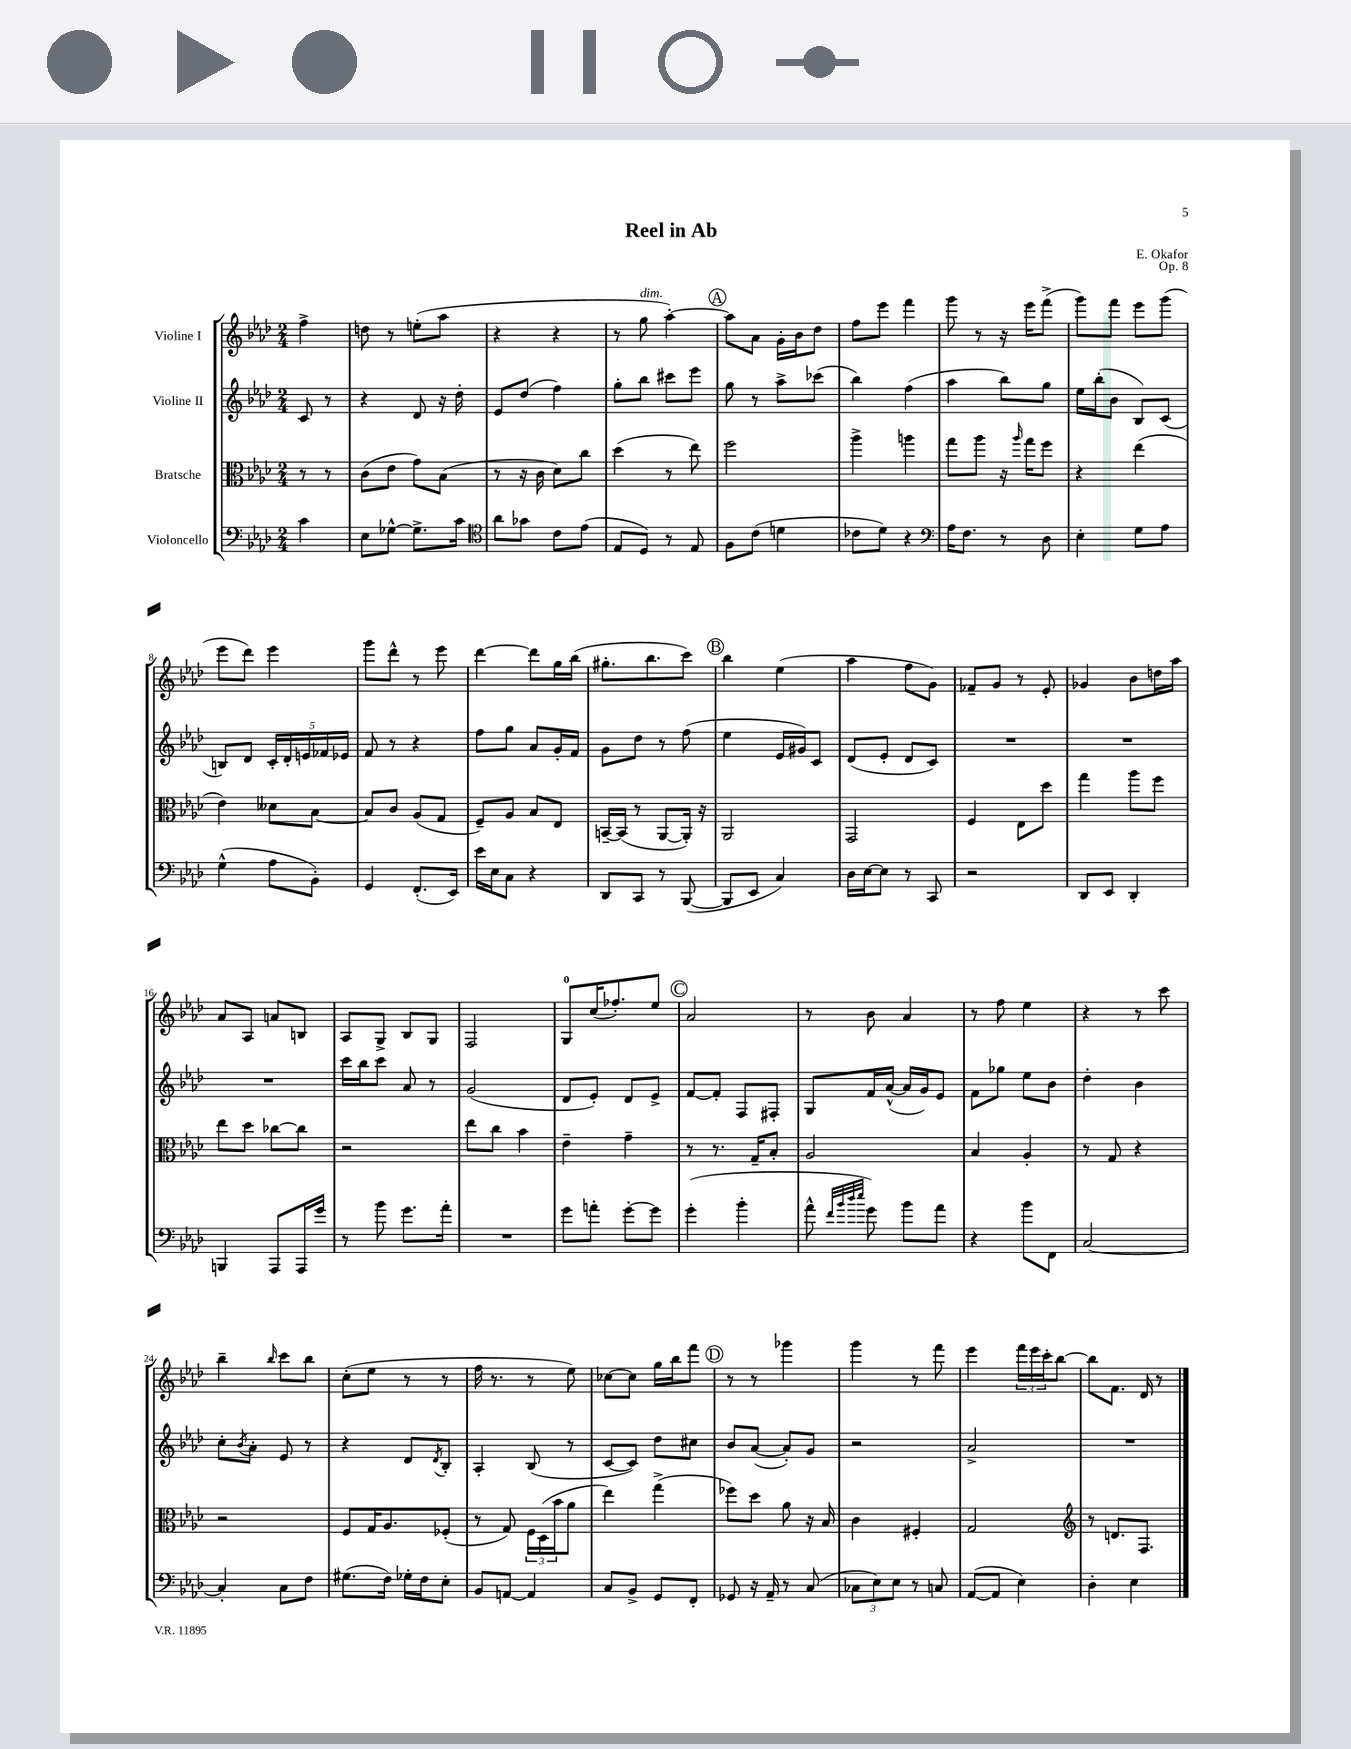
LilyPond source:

\header { title = "Reel in Ab" composer = "E. Okafor" opus = "Op. 8" }
<<
\new StaffGroup <<
\new Staff = "s0" \with { instrumentName = "Violine I" } {
    \clef treble \key aes \major \numericTimeSignature \time 2/4 \partial 4
    f''4-> |
    d''8 r8 e''8-.( aes''8 |
    r4 r4 |
    r8 g''8^\markup { \italic "dim." } aes''4~-.) |
    \mark \markup { \circle "A" } aes''8 aes'8 g'16-. bes'16 des''8 |
    f''8 ees'''8 f'''4 |
    g'''8 r8 r16 ees'''16 f'''8->( |
    g'''8) f'''8 ees'''8 g'''8( |
    ees'''8 des'''8) ees'''4 |
    g'''8 des'''8-^ r8 ees'''8 |
    des'''4~ des'''8 g''16 bes''16( |
    gis''8.-. bes''8. c'''8) |
    \mark \markup { \circle "B" } bes''4 ees''4( |
    aes''4 f''8 g'8) |
    fes'8-- g'8 r8 ees'8-. |
    ges'4 bes'8 d''16 aes''16 |
    aes'8 aes8 a'8 b8 |
    aes8 g8-> bes8 g8 |
    f2 |
    g8-0 c''16( fes''8.-.) ees''8 |
    \mark \markup { \circle "C" } aes'2 |
    r8 bes'8 aes'4 |
    r8 f''8 ees''4 |
    r4 r8 c'''8 |
    bes''4-- \grace { bes''16 } c'''8 bes''8 |
    c''8-.( ees''8 r8 r8 |
    f''16 r8. r8 ees''8) |
    ces''8~ ces''8 g''16 bes''16 f'''8 |
    \mark \markup { \circle "D" } r8 r8 ges'''4 |
    g'''4 r8 f'''8 |
    ees'''4 \tuplet 3/2 { f'''16 ees'''16 c'''16-. } bes''8~ |
    bes''8 f'8. des'16 r8 \bar "|." |
}
\new Staff = "s1" \with { instrumentName = "Violine II" } {
    \clef treble \key aes \major \numericTimeSignature \time 2/4 \partial 4
    c'8 r8 |
    r4 des'8 r16 des''16-. |
    ees'8 des''8( f''4) |
    g''8-. bes''8 cis'''8 ees'''8 |
    \mark \markup { \circle "A" } g''8 r8 aes''8-> ces'''8( |
    bes''4) f''4( |
    aes''4 bes''8) g''8 |
    ees''16 bes''16-.( bes'8 bes8) c'8( |
    b8) des'8 \tuplet 5/4 { c'16-. des'16-. e'16 fes'16 ees'16 } |
    f'8 r8 r4 |
    f''8 g''8 aes'8 g'16-. f'16 |
    g'8 des''8 r8 f''8( |
    \mark \markup { \circle "B" } ees''4 ees'16 gis'16) c'8 |
    des'8( ees'8-. des'8 c'8) |
    R2 |
    R2 |
    R2 |
    c'''16 bes''16 c'''8 aes'8 r8 |
    g'2( |
    des'8 ees'8-.) des'8 ees'8-> |
    \mark \markup { \circle "C" } f'8~ f'8-. f8 fis8-. |
    g8 f'16 aes'16~-^( aes'16 g'16) ees'8 |
    f'8 ges''8 ees''8 bes'8 |
    des''4-. bes'4 |
    c''8-. \acciaccatura { bes'8 } aes'8-. ees'8 r8 |
    r4 des'8 \acciaccatura { des'8 } bes8-. |
    aes4-. bes8( r8 |
    c'8~ c'8) des''8 cis''8 |
    \mark \markup { \circle "D" } bes'8 aes'8~( aes'8-.) g'8 |
    r2 |
    aes'2-> |
    R2 \bar "|." |
}
\new Staff = "s2" \with { instrumentName = "Bratsche" } {
    \clef alto \key aes \major \numericTimeSignature \time 2/4 \partial 4
    r8 r8 |
    c'8( ees'8 g'8) bes8( |
    r8 r16 c'16 des'8) c''8 |
    des''4( r8 ees''8) |
    \mark \markup { \circle "A" } f''2 |
    aes''4-> a''4 |
    g''8 aes''8 r16 \grace { aes''16 } g''16 f''8 |
    r4 ees''4( |
    ees'4) deses'8 bes8~ |
    bes8 c'8 aes8( g8 |
    f8--) aes8 bes8 ees8 |
    b,16~-- b,16( r8 aes,8~ aes,16-.) r16 |
    \mark \markup { \circle "B" } aes,2 |
    g,2 |
    f4 ees8 des''8 |
    g''4 aes''8 f''8 |
    ees''8 des''8 ces''8~ ces''8 |
    r2 |
    ees''8 c''8 bes'4 |
    ees'4-- g'4-- |
    \mark \markup { \circle "C" } r8 r8. g16-- bes8-. |
    aes2 |
    bes4 aes4-. |
    r8 g8 r4 |
    r2 |
    f8 g16 aes8. fes8-.( |
    r8 g8) \tuplet 3/2 { f16 des16( bes'16 } aes'8 |
    ees''4) g''4->( |
    \mark \markup { \circle "D" } fes''8) des''8 aes'8 r16 bes16 |
    c'4 fis4-. |
    g2 |
    \clef treble r8 d'8. f8. \bar "|." |
}
\new Staff = "s3" \with { instrumentName = "Violoncello" } {
    \clef bass \key aes \major \numericTimeSignature \time 2/4 \partial 4
    c'4 |
    ees8 ges8~-^ ges8.-> c'16 |
    \clef tenor aes'8 ges'8 c'8 ees'8( |
    ees8 des8) r8 ees8 |
    \mark \markup { \circle "A" } f8 c'8( d'4 |
    ces'8 des'8) r4 |
    \clef bass aes16 f8. r8 des8 |
    ees4-. g8 aes8 |
    g4-^( aes8 bes,8-.) |
    g,4 f,8.-.( ees,16) |
    ees'16 ees16 c8 r4 |
    des,8 c,8 r8 bes,,8~( |
    \mark \markup { \circle "B" } bes,,8 ees,8 c4) |
    des16 ees16~ ees8 r8 c,8 |
    r2 |
    des,8 ees,8 des,4-. |
    b,,4 aes,,8 aes,,16 g'16 |
    r8 bes'8 g'8. aes'16-. |
    R2 |
    g'8 a'8-. g'8~-. g'8 |
    \mark \markup { \circle "C" } g'4-.( bes'4-. |
    aes'8-^ \grace { f'32 bes'32 des''32 ees''32 } g'8) bes'8 aes'8 |
    r4 bes'8 f,8 |
    c2~ |
    c4-. c8 f8 |
    gis8.( f16) ges16-. f16 ees8-. |
    bes,8 a,8~ a,4 |
    c8 bes,8-> g,8 f,8-. |
    \mark \markup { \circle "D" } ges,8 r16 aes,16-- r8 c8( |
    \tuplet 3/2 { ces8 ees8) ees8 } r8 c8 |
    aes,8~( aes,8 ees4) |
    des4-. ees4 \bar "|." |
}
>>
>>
